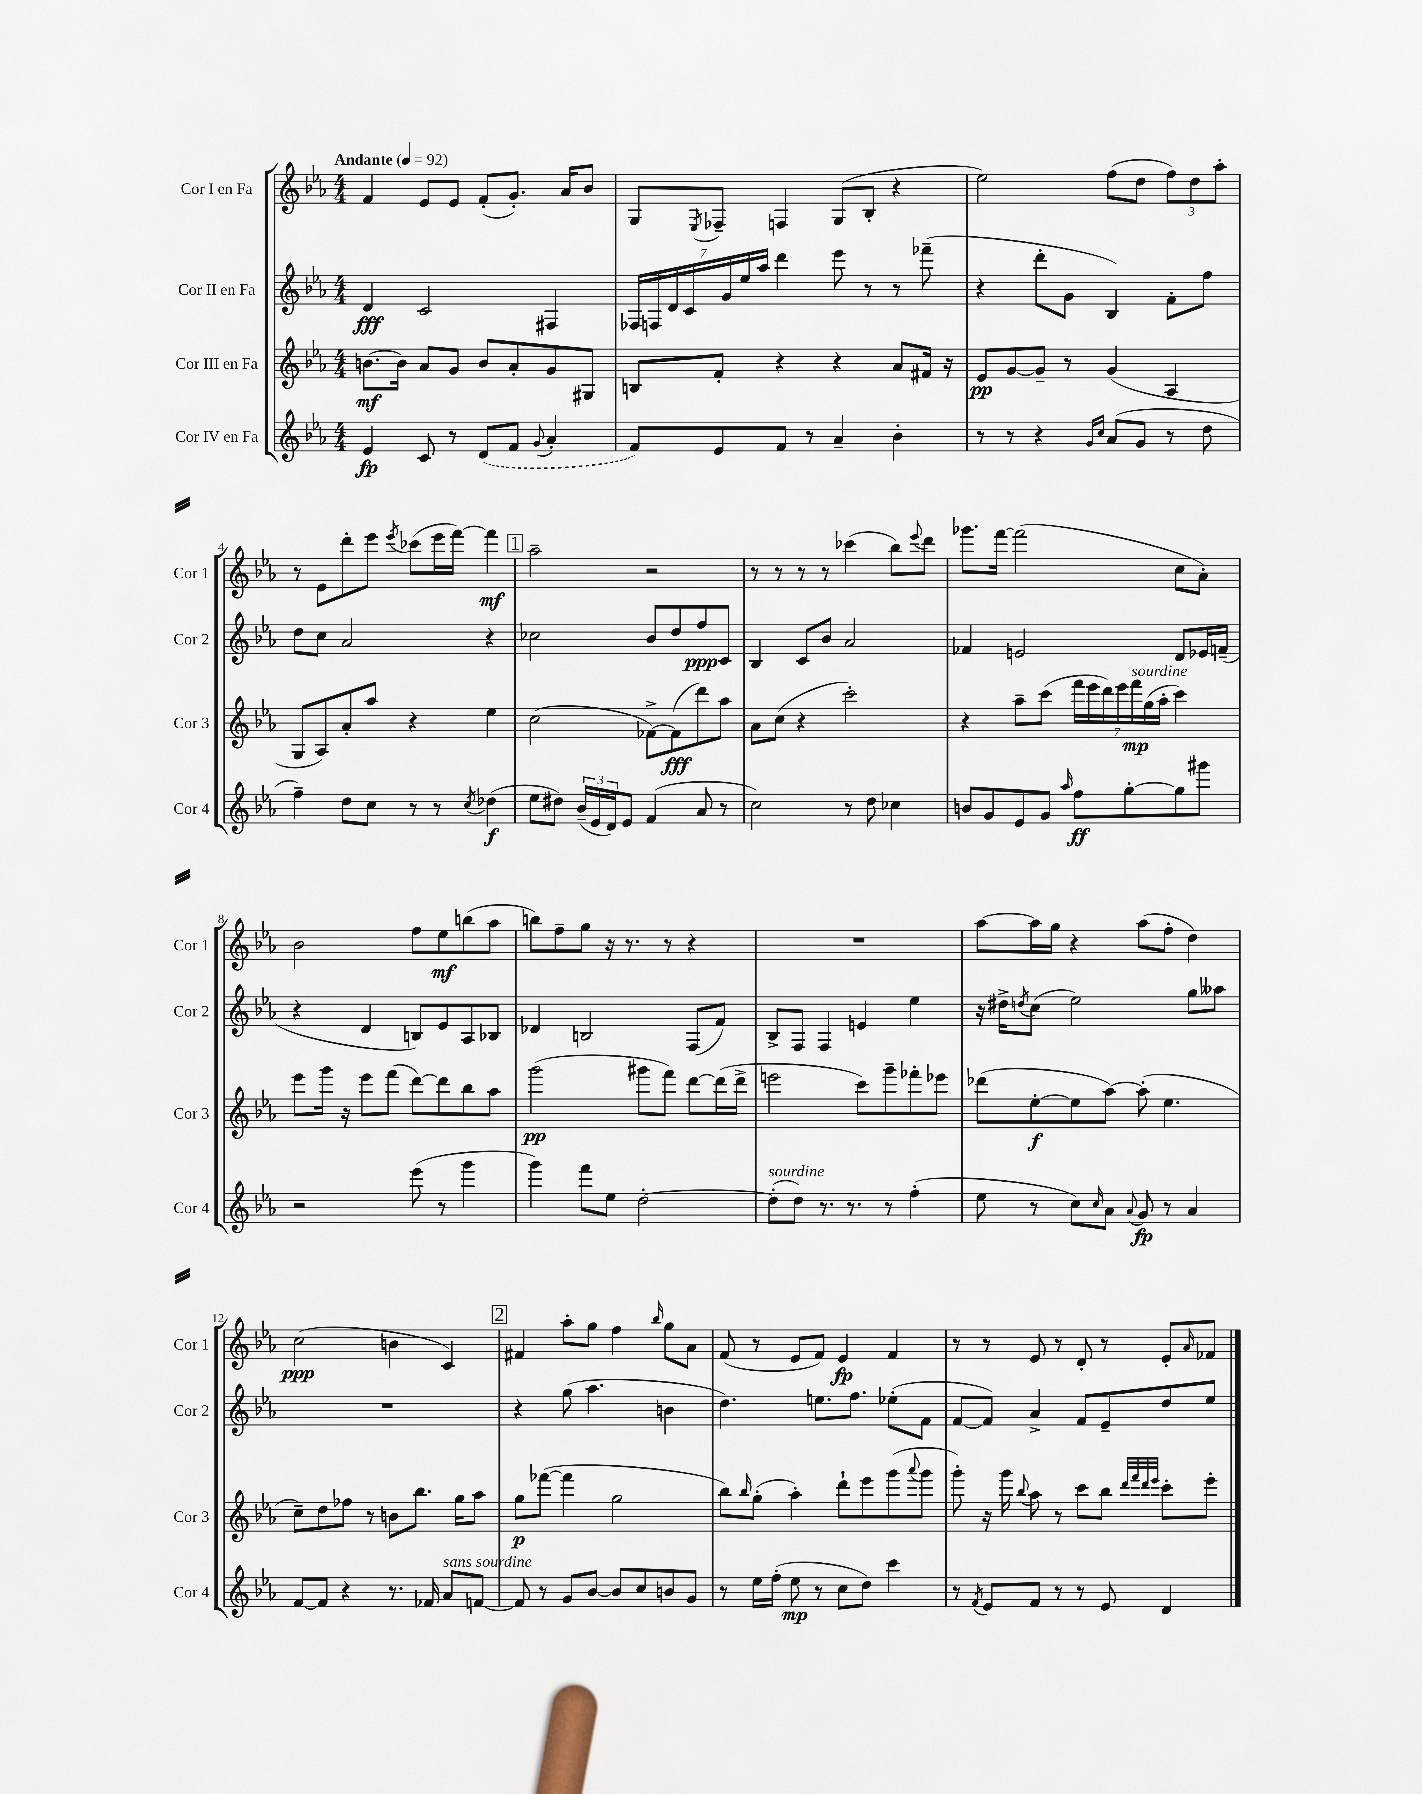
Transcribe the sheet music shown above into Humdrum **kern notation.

**kern	**dynam	**kern	**dynam	**kern	**dynam	**kern	**dynam
*part4	*part4	*part3	*part3	*part2	*part2	*part1	*part1
*staff4	*staff4	*staff3	*staff3	*staff2	*staff2	*staff1	*staff1
*I"Cor IV en Fa	*	*I"Cor III en Fa	*	*I"Cor II en Fa	*	*I"Cor I en Fa	*
*I'Cor 4	*	*I'Cor 3	*	*I'Cor 2	*	*I'Cor 1	*
*clefG2	*	*clefG2	*	*clefG2	*	*clefG2	*
*k[b-e-a-]	*	*k[b-e-a-]	*	*k[b-e-a-]	*	*k[b-e-a-]	*
*M4/4	*	*M4/4	*	*M4/4	*	*M4/4	*
*MM92	*	*MM92	*	*MM92	*	*MM92	*
=1	=1	=1	=1	=1	=1	=1	=1
!	!	!	!	!	!	!LO:TX:a:B:t=Andante	!
4e-/	fp	[8.bn\L	mf	4d/	fff	4f/	.
.	.	16b\Jk]	.	.	.	.	.
8c/	.	8a-/L	.	2c/	.	8e-/L	.
8r	.	8g/J	.	.	.	8e-/J	.
(8d/L	.	8b/L	.	.	.	(8f'/L	.
8f/J	.	8a-'/	.	.	.	8.g'/J)	.
8qqg/	.	.	.	.	.	.	.
4a-'/	.	8g/	.	4F#X/	.	.	.
.	.	.	.	.	.	16a-/KL	.
.	.	8G#X/J	.	.	.	8b-/J	.
=2	=2	=2	=2	=2	=2	=2	=2
8f/L)	.	8Bn/L	.	28F-X/LL	.	8G/L	.
.	.	.	.	28Fn/	.	.	.
.	.	.	.	28d/	.	.	.
.	.	.	.	28c/	.	.	.
.	.	.	.	.	.	8qE-/	.
8e-/	.	8f'/J	.	.	.	8F-X~/J	.
.	.	.	.	28g/	.	.	.
.	.	.	.	28ee-/	.	.	.
.	.	.	.	28aa-/JJ	.	.	.
8f/J	.	4r	.	4ddd\	.	4Fn/	.
8r	.	.	.	.	.	.	.
4a-~/	.	4r	.	8eee-\	.	(8G/L	.
.	.	.	.	8r	.	8B-'/J	.
4b-'\	.	8a-/L	.	8r	.	4r	.
.	.	16f#X/Jk	.	(8fff-X~\	.	.	.
.	.	16r	.	.	.	.	.
=3	=3	=3	=3	=3	=3	=3	=3
8r	.	8e-/L	pp	4r	.	2ee-\)	.
8r	.	[8g/	.	.	.	.	.
4r	.	8g~/J]	.	8ddd'\L	.	.	.
.	.	8r	.	8g\J	.	.	.
16qqg/LL	.	.	.	.	.	.	.
16qqcc/JJ	.	.	.	.	.	.	.
(8a-/L	.	(4g/	.	4B-/)	.	(8ff\L	.
8g/J	.	.	.	.	.	8dd\J	.
8r	.	4A-/	.	8f'\L	.	12ff\L)	.
.	.	.	.	.	.	12dd\	.
8dd\	.	.	.	8ff\J	.	.	.
.	.	.	.	.	.	12aa-'\J	.
!!LO:LB:g=z
=4	=4	=4	=4	=4	=4	=4	=4
4ff~\)	.	8G/L	.	8dd\L	.	8r	.
.	.	8A-/)	.	8cc\J	.	8e-\L	.
8dd\L	.	8a-'/	.	2a-/	.	8ddd'\	.
8cc\J	.	8aa-/J	.	.	.	8eee-\J	.
.	.	.	.	.	.	8qeee-/	.
8r	.	4r	.	.	.	(8ccc-X\L	.
8r	.	.	.	.	.	16eee-\L	.
.	.	.	.	.	.	[16fff\JJ)	.
8qcc/	.	.	.	.	.	.	.
(4dd-X\	f	4ee-\	.	4r	.	4fff\]	mf
!!LO:REH:place=s1:t=1
=5	=5	=5	=5	=5	=5	=5	=5
8ee-\L	.	(2cc\	.	2cc-X\	.	2aa-~\	.
8dd#X\J)	.	.	.	.	.	.	.
(24b-~/LL	.	.	.	.	.	.	.
24e-/	.	.	.	.	.	.	.
24d/J)	.	.	.	.	.	.	.
8e-/J	.	.	.	.	.	.	.
(4f/	.	[8f-X^\L)	.	8b-/L	.	2r	.
.	.	(8f-\]	fff	8dd/	.	.	.
8a-/	.	8ddd\)	.	8ff/	ppp	.	.
8r	.	8aa-\J	.	8c/J	.	.	.
=6	=6	=6	=6	=6	=6	=6	=6
2cc\)	.	8a-\L	.	4B-/	.	8r	.
.	.	(8cc\J	.	.	.	8r	.
.	.	4r	.	8c/L	.	8r	.
.	.	.	.	8b-/J	.	8r	.
8r	.	2ccc'\)	.	2a-/	.	(4ccc-X\	.
8dd\	.	.	.	.	.	.	.
4cc-X\	.	.	.	.	.	8bb-\L)	.
.	.	.	.	.	.	8qqeee-/	.
.	.	.	.	.	.	8ddd\J	.
=7	=7	=7	=7	=7	=7	=7	=7
8bn/L	.	4r	.	4f-X/	.	8.ggg-X\L	.
8g/	.	.	.	.	.	.	.
.	.	.	.	.	.	[16fff\Jk	.
8e-/	.	8aa-~\L	.	2en/	.	(2fff\]	.
8g/J	.	(8ccc\J	.	.	.	.	.
16qqaa-/	.	.	.	.	.	.	.
8ff\L	ff	28fff\LL	.	.	.	.	.
.	.	28eee-\	.	.	.	.	.
.	.	28ddd\)	.	.	.	.	.
.	.	28eee-\	.	.	.	.	.
[8gg'\	.	.	.	.	.	.	.
!	!	!LO:TX:a:i:t=sourdine	!	!	!	!	!
.	.	28fff\	mp	.	.	.	.
.	.	(28gg\	.	.	.	.	.
.	.	28aa-'\JJ	.	.	.	.	.
8gg\]	.	4ccc\)	.	8d/L	.	8cc\L	.
8ggg#X\J	.	.	.	16e-X/L	.	8a-'\J)	.
.	.	.	.	(16fn~/JJ	.	.	.
!!LO:LB:g=z
=8	=8	=8	=8	=8	=8	=8	=8
2r	.	8eee-\L	.	4r	.	2b-\	.
.	.	16ggg\Jk	.	.	.	.	.
.	.	16r	.	.	.	.	.
.	.	8eee-\L	.	4d/	.	.	.
.	.	(8fff\J	.	.	.	.	.
(8eee-\	.	[8ddd\L)	.	8Bn/L)	.	8ff\L	.
8r	.	8ddd\]	.	8e-/	.	8ee-\	mf
4ggg\	.	8bb-\	.	8A-/	.	(8bbn\	.
.	.	8aa-\J	.	8B-X/J	.	8aa-\J	.
=9	=9	=9	=9	=9	=9	=9	=9
4ggg\)	.	(2ggg\	pp	4d-X/	.	8bbn\L)	.
.	.	.	.	.	.	8ff~\	.
8fff\L	.	.	.	2Bn/	.	8gg\J	.
8ee-\J	.	.	.	.	.	16r	.
.	.	.	.	.	.	8.r	.
[2dd'\	.	8ggg#X\L	.	.	.	.	.
.	.	8fff\J)	.	.	.	8r	.
.	.	[8ddd\L	.	(8F/L	.	4r	.
.	.	(16ddd\L]	.	8f/J)	.	.	.
.	.	16ddd^\JJ	.	.	.	.	.
=10	=10	=10	=10	=10	=10	=10	=10
!LO:TX:a:i:t=sourdine	!	!	!	!	!	!	!
(8dd'\L]	.	2eeen\	.	8B-^/L	.	1r	.
8dd\J)	.	.	.	8F/J	.	.	.
8.r	.	.	.	4F/	.	.	.
8.r	.	.	.	.	.	.	.
.	.	8ccc\L)	.	4en/	.	.	.
8r	.	8ggg~\	.	.	.	.	.
(4ff'\	.	8fff-X'\	.	4ee-\	.	.	.
.	.	8eee-X\J	.	.	.	.	.
=11	=11	=11	=11	=11	=11	=11	=11
8ee-\	.	(8ddd-X\L	.	16r	.	[8aa-\L	.
.	.	.	.	16dd#X^\KL	.	.	.
.	.	.	.	8qddn/	.	.	.
8r	.	[8ee-'\	f	(8cc\J	.	16aa-\L]	.
.	.	.	.	.	.	16gg\JJ	.
8cc\L)	.	8ee-\]	.	2ee-\)	.	4r	.
16qqcc/	.	.	.	.	.	.	.
8a-\J	.	[8aa-\J)	.	.	.	.	.
8qqa-/	.	.	.	.	.	.	.
8g/	fp	(8aa-'\]	.	.	.	(8aa-\L	.
8r	.	4.ee-\	.	.	.	8ff'\J	.
4a-/	.	.	.	8gg\L	.	4dd\)	.
.	.	.	.	8aa--X\J	.	.	.
!!LO:LB:g=z
=12	=12	=12	=12	=12	=12	=12	=12
[8f/L	.	8cc~\L)	.	1r	.	(2cc\	ppp
8f/J]	.	8dd\	.	.	.	.	.
4r	.	8ff-X\J	.	.	.	.	.
.	.	8r	.	.	.	.	.
8.r	.	8bn\L	.	.	.	4bn\	.
.	.	8.bb-\J	.	.	.	.	.
16f-X/	.	.	.	.	.	.	.
!LO:TX:a:i:t=sans sourdine	!	!	!	!	!	!	!
8a-/L	.	.	.	.	.	4c/)	.
.	.	16gg\KL	.	.	.	.	.
[8fn/J	.	8aa-\J	.	.	.	.	.
!!LO:REH:place=s1:t=2
=13	=13	=13	=13	=13	=13	=13	=13
8f/]	.	8gg\L	p	4r	.	4f#X/	.
8r	.	([8fff-X\J	.	.	.	.	.
8g/L	.	4fff-\]	.	(8gg\	.	8aa-'\L	.
[8b-/J	.	.	.	4.aa-\	.	8gg\J	.
8b-/L]	.	2gg\	.	.	.	4ff\	.
8cc/	.	.	.	.	.	.	.
.	.	.	.	.	.	16qqbb-/	.
8bn/	.	.	.	4bn\	.	8gg\L	.
8g/J	.	.	.	.	.	8a-\J	.
=14	=14	=14	=14	=14	=14	=14	=14
8r	.	8bb-\L)	.	4.dd\)	.	(8f/	.
.	.	16qqbb-/	.	.	.	.	.
16ee-\LL	.	(8gg'\J	.	.	.	8r	.
(16ff'\JJ	.	.	.	.	.	.	.
8ee-\	mp	4aa-'\)	.	.	.	8e-/L	.
8r	.	.	.	8.een\L	.	8f/J)	.
8cc\L	.	8ddd`\L	.	.	.	4e-/	fp
.	.	.	.	8.ff\J	.	.	.
8dd\J)	.	8eee-\	.	.	.	.	.
4ccc\	.	(8ggg\	.	(8ee-X'\L	.	4f/	.
.	.	8qqaaa-/	.	.	.	.	.
.	.	8ggg\J	.	8f\J	.	.	.
=15	=15	=15	=15	=15	=15	=15	=15
8r	.	8ggg'\)	.	[8f/L	.	8r	.
8qf/	.	.	.	.	.	.	.
8e-/L	.	16r	.	8f/J])	.	8r	.
.	.	16ggg\	.	.	.	.	.
.	.	8qqbb-/	.	.	.	.	.
8f/J	.	8aa-\	.	4a-^/	.	8e-/	.
8r	.	8r	.	.	.	8r	.
8r	.	8ccc\L	.	8f/L	.	8d'/	.
8e-/	.	8bb-\J	.	8e-~/	.	8r	.
.	.	32qqddd/LLL	.	.	.	.	.
.	.	32qqfff/	.	.	.	.	.
.	.	32qqddd/	.	.	.	.	.
.	.	32qqeee-/JJJ	.	.	.	.	.
4d/	.	8ccc'\L	.	8dd/	.	8e-'/L	.
.	.	.	.	.	.	16qqa-/	.
.	.	8eee-'\J	.	8ee-/J	.	8f-X/J	.
==	==	==	==	==	==	==	==
*-	*-	*-	*-	*-	*-	*-	*-
